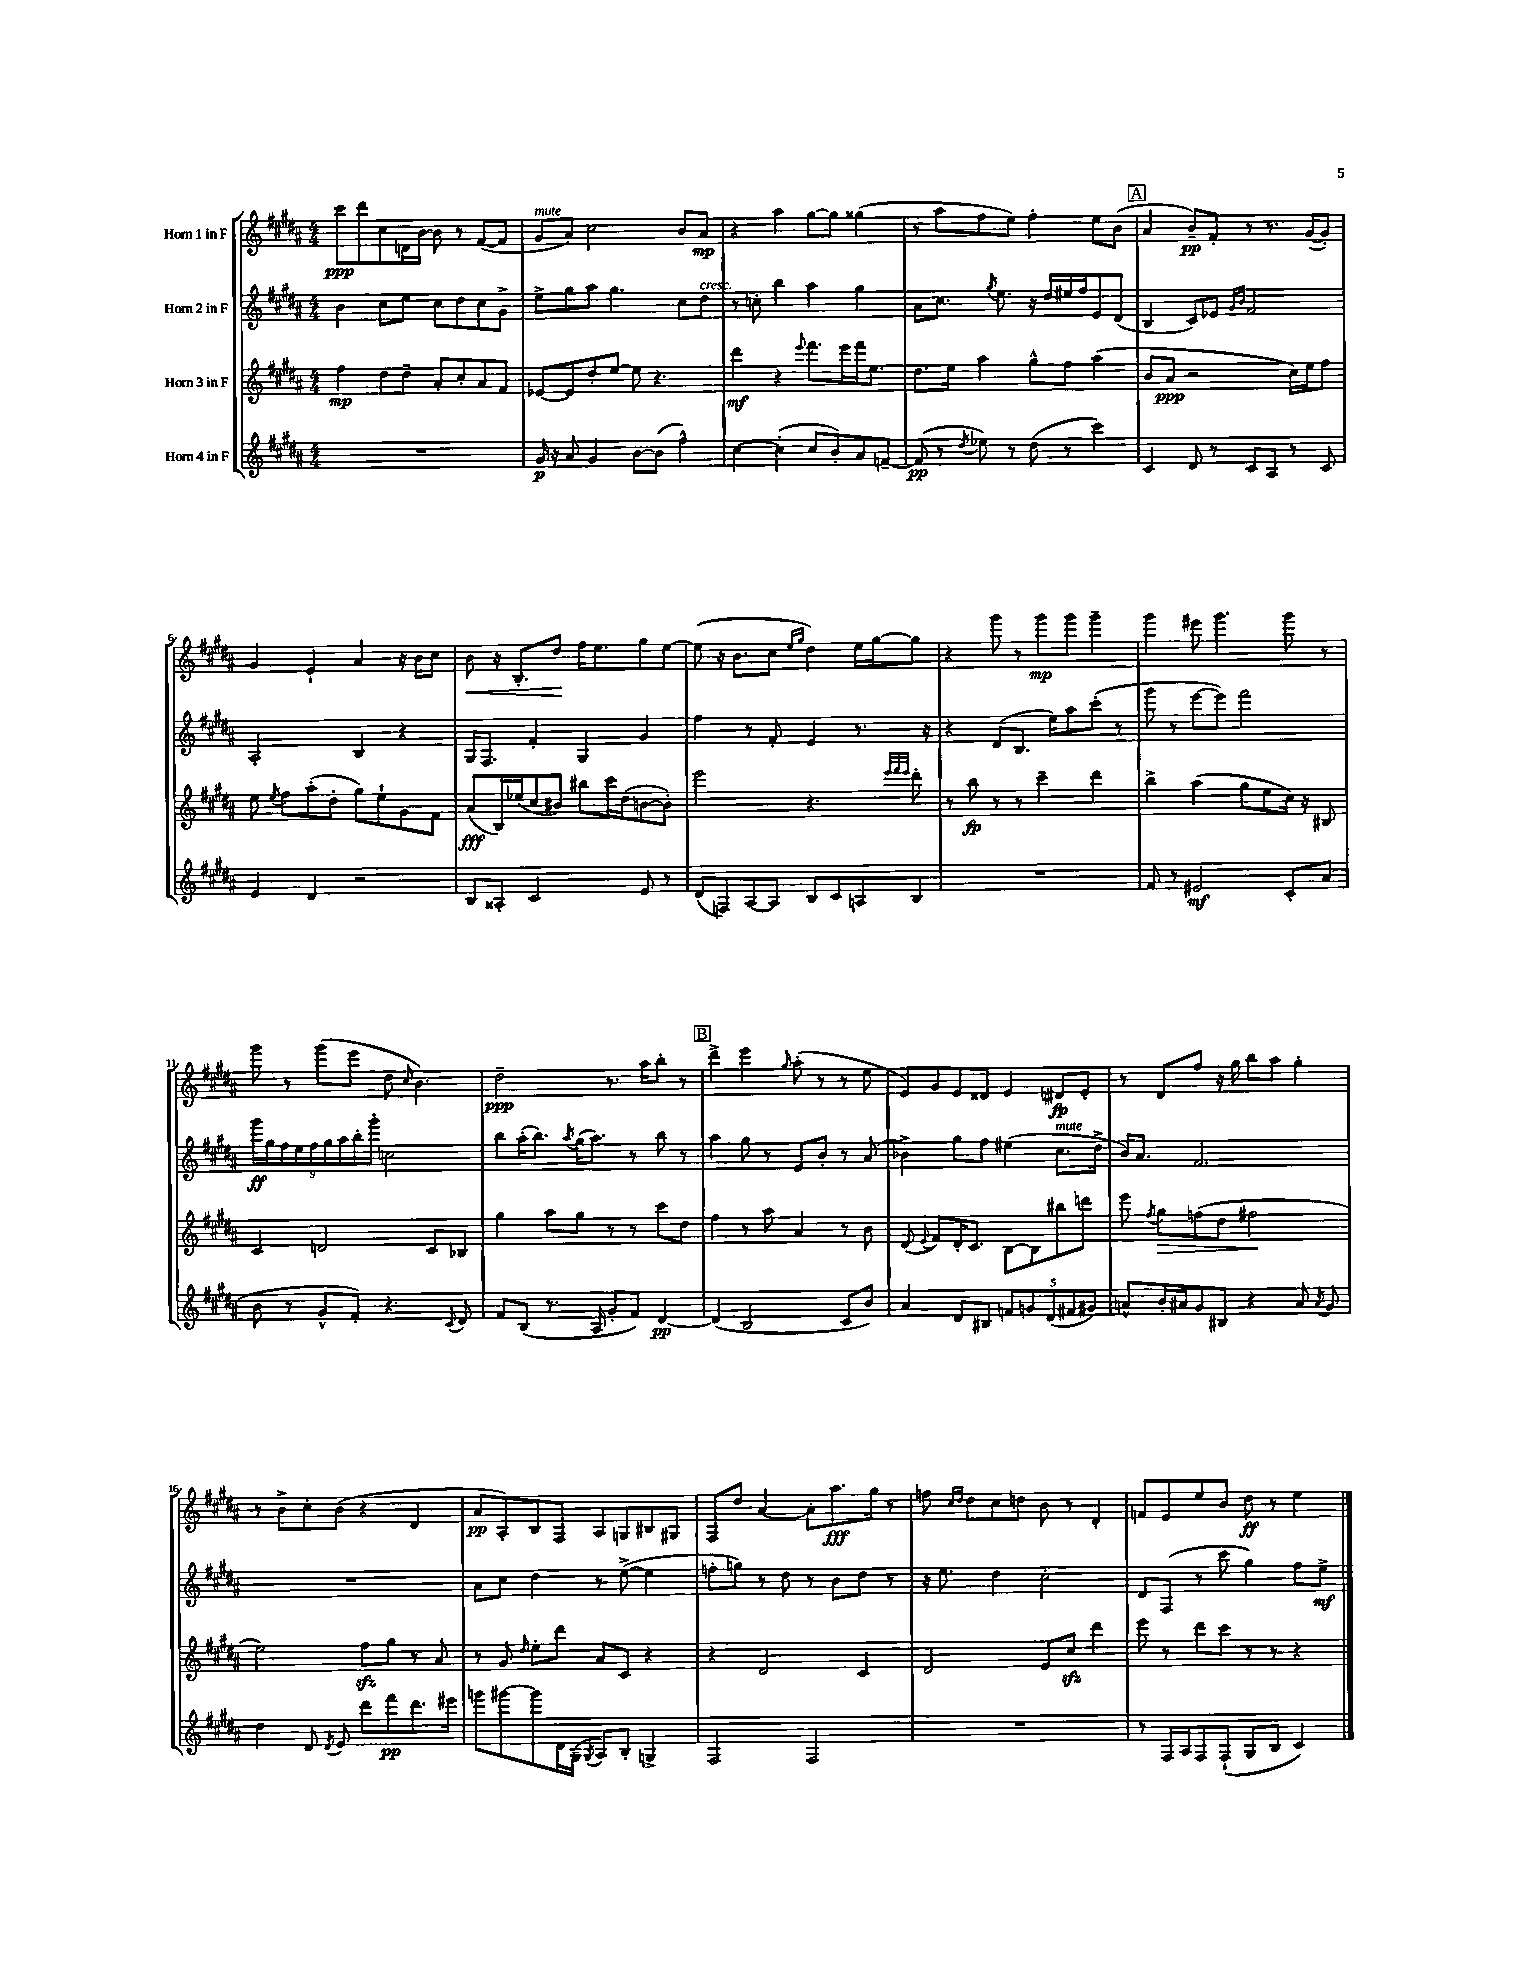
<<
\new StaffGroup <<
\new Staff = "s0" \with { instrumentName = "Horn 1 in F" } {
    \clef treble \key b \major \numericTimeSignature \time 4/4
    \autoBeamOff cis'''8[\ppp dis'''8 cis''8 d'16 b'16]~ b'8 r8 fis'8[~( fis'8] |
    gis'8[^\markup { \italic "mute" } ais'8]) cis''2 b'8[ ais'8]\mp |
    r4 ais''4 gis''8[~ gis''8] gisis''4( |
    r8 ais''8[ fis''8 e''8]) fis''4-. e''8[ b'8]( |
    \mark \markup { \box "A" } ais'4 b'8[--\pp) fis'8]-. r8 r8. gis'16[~( gis'8]-.) |
    gis'4 e'4-! ais'4 r16 b'16[ cis''8] |
    b'8\< r16 b8.[-. dis''8]\! fis''16[ e''8. gis''8 e''8]~ |
    e''8( r16 b'8.[ cis''8] \grace { e''16[ gis''16] } dis''4) e''16[ gis''16~ gis''8] |
    r4 gis'''8 r8 gis'''8[\mp gis'''8] gis'''4-- |
    gis'''4 eis'''8 gis'''4. gis'''8 r8 |
    gis'''8 r8 gis'''8[( e'''8] dis''8 \grace { cis''16 } b'4.) |
    dis''2--\ppp r8. ais''16[ b''8]-. r8 |
    \mark \markup { \box "B" } dis'''4-> e'''4 \grace { gis''16 } ais''8-.( r8 r8 e''8 |
    e'8[) gis'8 e'8 disis'8] e'4 dis'8[\fp e'8]-. |
    r8 dis'8[ fis''8] r16 gis''16 b''8[ ais''8] gis''4-. |
    r8 b'8[-> cis''8-. b'8]( r4 dis'4 |
    ais'8[\pp ais8-.) b8 fis8] ais8[ g8 bis8 gis8] |
    fis8[ dis''8] ais'4~ ais'8[-. ais''8.\fff gis''16] r8 |
    f''8 \grace { cis''16[ dis''16] } dis''8[ cis''8 d''8] b'8 r8 dis'4-. |
    f'8[ e'8 e''8 b'8] dis''8\ff r8 e''4 \bar "|." |
}
\new Staff = "s1" \with { instrumentName = "Horn 2 in F" } {
    \clef treble \key b \major \numericTimeSignature \time 4/4
    \autoBeamOff b'4 cis''8[ e''8] cis''8[ dis''8 cis''8 gis'8]-> |
    e''8[-> gis''8 ais''8] gis''4. cis''8[ dis''8]^\markup { \italic "cresc." } |
    r8 c''8-. b''4 ais''4 gis''4 |
    ais'8[ cis''8.] \acciaccatura { gis''8 } e''8. r16 dis''16[ eis''16 fis''16 e'8 dis'8]( |
    \mark \markup { \box "A" } b4 cis'8[) ees'8] \grace { gis'16[ b'16] } fis'2 |
    ais2-. b4 r4 |
    gis16[ fis8.] fis'4-. gis4 gis'4 |
    fis''4 r8 fis'8-. e'4 r8. r16 |
    r4 dis'8[( b8.] e''16[) ais''8 cis'''8]-.( r8 |
    gis'''8 r8 e'''8[~ e'''8]) fis'''2 |
    \tuplet 9/8 { gis'''16[\ff gis''16 fis''16 e''16 fis''16 gis''16 ais''16 b''16-. gis'''16]-. } c''2 |
    b''8[ ais''16-.( b''8.]) \acciaccatura { ais''8 } gis''16[( ais''8.]) r8 b''8 r8 |
    \mark \markup { \box "B" } ais''4 gis''8 r8 e'8[ b'8]-. r8 ais'8( |
    bes'4->) gis''8[ fis''8] eis''4( cis''8.[^\markup { \italic "mute" } dis''16]-> |
    b'16[) ais'8.] fis'2. |
    R1 |
    ais'8[ cis''8] dis''4 r8 e''8~->( e''4 |
    f''8[-. g''8]) r8 dis''8 r8 b'8[ dis''8] r8 |
    r16 e''8. dis''4 cis''2-. |
    dis'8[ fis8]( r8 cis'''8 gis''4) fis''8[ e''8]->\mf \bar "|." |
}
\new Staff = "s2" \with { instrumentName = "Horn 3 in F" } {
    \clef treble \key b \major \numericTimeSignature \time 4/4
    \autoBeamOff fis''4\mp dis''8[ dis''8]-- ais'8[-. cis''8-. ais'8 fis'8] |
    ees'8[~ ees'8 dis''8-. e''8]~ e''8 r4. |
    dis'''4\mf r4 \appoggiatura { e'''8 } fis'''8.[ e'''16 fis'''16 e''8.] |
    dis''8.[ e''16] ais''4 gis''8[-^ fis''8] ais''4( |
    \mark \markup { \box "A" } b'8[ ais'8]\ppp r2 cis''16[) e''16 fis''8] |
    e''8 \acciaccatura { e''8 } fis''8[ ais''8-.( dis''8]-. gis''8[) e''8-! gis'8 fis'8] |
    ais'8[\fff( b16) ees''16( cis''8 bis'8]) bis''8[ cis'''16 dis''16( b'8~ b'8]-.) |
    e'''2 r4. \grace { e'''32[ fis'''32 e'''32] } dis'''8-. |
    r8 b''8\fp r8 r8 cis'''4-- dis'''4 |
    b''4-> ais''4( gis''8[ e''8 cis''16]) r16 bis8 |
    cis'4 d'2 cis'8[ bes8] |
    gis''4 ais''8[ gis''8] r8 r8 cis'''8[ dis''8] |
    \mark \markup { \box "B" } fis''4 r8 ais''8 ais'4 r8 b'8 |
    dis'8( \appoggiatura { e'8 } fis'8[) dis'16-. cis'8.] b8[~ b8 bis''8 d'''8] |
    e'''8 \acciaccatura { fis''8 } gis''8[\> f''8( dis''8] fis''2\! |
    e''2) fis''8[\sfz gis''8] r8 ais'8 |
    r8 gis'8 \grace { dis''16 } e''8[-. dis'''8] ais'8[ cis'8] r4 |
    r4 dis'2 cis'4 |
    dis'2 e'8[ cis''8]\sfz dis'''4 |
    e'''8 r8 dis'''8[ cis'''8] r8 r8 r4 \bar "|." |
}
\new Staff = "s3" \with { instrumentName = "Horn 4 in F" } {
    \clef treble \key b \major \numericTimeSignature \time 4/4
    \autoBeamOff R1 |
    gis'16\p r16 ais'8 gis'4 b'8[~ b'8]( fis''4-^) |
    cis''4~ cis''4-.( cis''8[ b'8-.) ais'8 f'8]~-- |
    f'8\pp( r8 \acciaccatura { dis''8 } ees''8) r8 dis''8( r8 cis'''4) |
    \mark \markup { \box "A" } cis'4 dis'8 r8 cis'8[ ais8] r8 cis'8 |
    e'4 dis'4 r2 |
    b8[ aisis8]-. cis'2 e'8 r8 |
    dis'8[( f8) ais8~ ais8] b8[ cis'8 a8 b8] |
    R1 |
    fis'8 r8 eis'2\mf cis'8[-. ais'8]( |
    b'8 r8 gis'8[-^ fis'8]-.) r4. \appoggiatura { cis'8 } dis'8 |
    fis'8[ b8]( r8. ais16 gis'8[-. fis'8]) dis'4~\pp |
    \mark \markup { \box "B" } dis'4( b2 cis'8[ b'8]) |
    ais'4 dis'8[ bis8] \tuplet 5/4 { f'8[ g'8 dis'8( fis'8 gis'8]) } |
    a'8[-^ b'16-. ais'16 gis'8 bis8] r4 ais'8 \acciaccatura { ais'8 } gis'8 |
    dis''4 dis'8 \acciaccatura { dis'8 } e'8 dis'''8[ fis'''8\pp dis'''8. eis'''16] |
    g'''8[ gis'''8~ gis'''8 dis'16 gis16]--( \acciaccatura { gis8 } ais8[) b8]-. g4-> |
    fis2 fis2 |
    R1 |
    r8 fis16[ ais16 fis8 fis8]-!( gis8[ b8] cis'4) \bar "|." |
}
>>
>>
